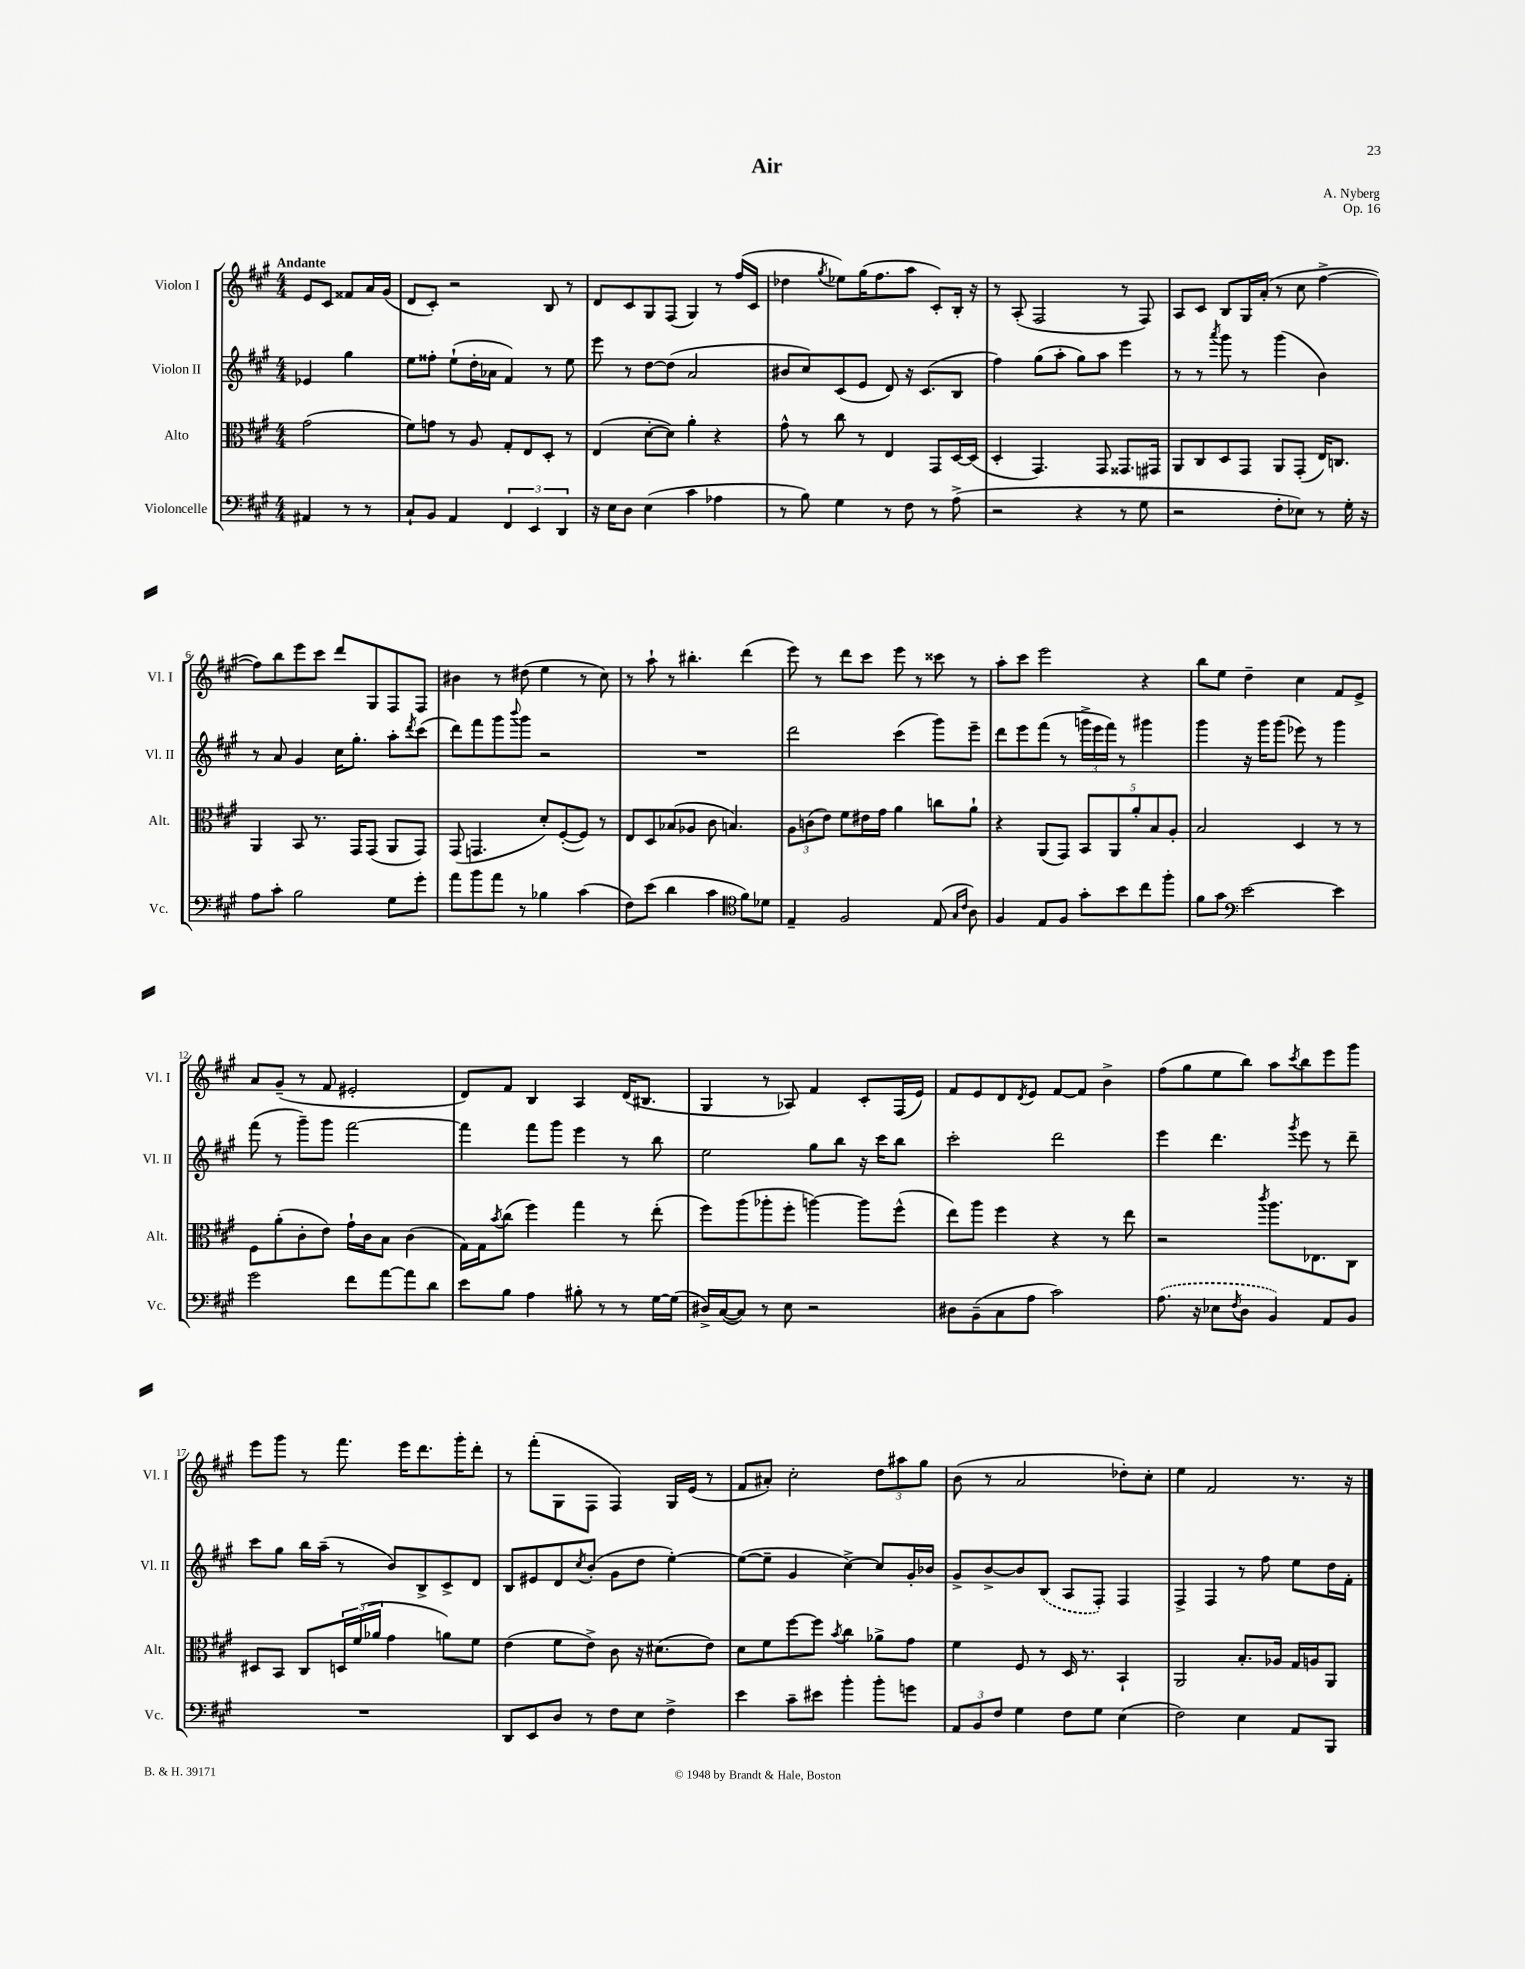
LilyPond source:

\header { title = "Air" composer = "A. Nyberg" opus = "Op. 16" }
<<
\new StaffGroup <<
\new Staff = "s0" \with { instrumentName = "Violon I" shortInstrumentName = "Vl. I" } {
    \clef treble \key a \major \numericTimeSignature \time 4/4 \partial 2 \tempo "Andante"
    e'8 cis'8 fisis'8 a'16 gis'16( |
    d'8 cis'8-.) r2 b8 r8 |
    d'8 cis'8 gis8 fis8( gis4) r8 fis''16( cis'16 |
    des''4 \acciaccatura { gis''8 } ees''8) gis''16( fis''8. a''8 cis'8-.) b16-. r16 |
    r8 a8-.( fis2 r8 fis8) |
    a8 cis'8 b8 gis16 a'16-.( r8 cis''8 fis''4~-> |
    fis''8) b''8 e'''8 cis'''8 d'''8 gis8 fis8 fis8 |
    bis'4 r8 dis''8( e''4 r8 cis''8) |
    r8 a''8-! r8 bis''4.-. d'''4( |
    e'''8) r8 d'''8 cis'''8 e'''8 r8 cisis'''8 r8 |
    a''8-. cis'''8 e'''2 r4 |
    b''8 e''8 d''4-- cis''4 fis'8 e'8-> |
    a'8 gis'8--( r8 fis'8 eis'2-. |
    d'8) fis'8 b4 a4 d'16( bis8. |
    gis4 r8 aes8) fis'4 cis'8-. fis16( e'16) |
    fis'8 e'8 d'8 \acciaccatura { d'8 } e'8 fis'8~ fis'8 b'4-> |
    fis''8( gis''8 e''8 b''8) a''8 \acciaccatura { cis'''8 } b''8 e'''8 gis'''8 |
    e'''8 gis'''8 r8 fis'''8. e'''16 d'''8. gis'''16-. d'''8-. |
    r8 fis'''8-.( gis8 fis8 fis4) gis16 e'16( r8 |
    fis'8 ais'8-.) cis''2-. \tuplet 3/2 { d''8 ais''8 gis''8 } |
    b'8( r8 a'2 des''8-.) cis''8-. |
    e''4 fis'2 r8. r16 \bar "|." |
}
\new Staff = "s1" \with { instrumentName = "Violon II" shortInstrumentName = "Vl. II" } {
    \clef treble \key a \major \numericTimeSignature \time 4/4 \partial 2
    ees'4 gis''4 |
    e''8 fisis''8-. e''8-!( d''16-. aes'16 fis'4) r8 e''8 |
    e'''8 r8 d''8~ d''8( a'2 |
    bis'8 cis''8) cis'8( e'8 d'8) r16 cis'8.( b8 |
    fis''4) gis''8( a''8-. gis''8) a''8 e'''4 |
    r8 r8 \acciaccatura { a'''8 } gis'''8 r8 gis'''4( b'4) |
    r8 a'8 gis'4 cis''16 gis''8.-. a''8-. \acciaccatura { d'''8 } cis'''8( |
    d'''8) fis'''8 gis'''8 \appoggiatura { b'''8 } gis'''8 r2 |
    R1 |
    d'''2 cis'''4( gis'''8) e'''8-- |
    d'''8 e'''8 fis'''8( r8 \tuplet 3/2 { g'''16-> e'''16 fis'''16) } r8 gis'''4 |
    gis'''4 r16 gis'''16 gis'''8( ees'''8) r8 gis'''4 |
    fis'''8( r8 gis'''8--) gis'''8 fis'''2~ |
    fis'''4 fis'''8 gis'''8 e'''4 r8 b''8 |
    e''2 gis''8 b''8 r16 cis'''16 b''8 |
    cis'''2-. d'''2 |
    e'''4 d'''4. \acciaccatura { gis'''8 } e'''8 r8 d'''8-- |
    cis'''8 gis''8 b''16 a''16--( r8 b'8) b8-> cis'8-> d'8 |
    b8 eis'8 d'8 \acciaccatura { cis''8 } b'8-.( gis'8 d''8 e''4~-.) |
    e''8~( e''8-- gis'4 cis''4~->) cis''8 gis'16-. bes'16 |
    gis'8-> b'8~-> b'8 \once \slurDashed b8( a8 fis8-.) fis4 |
    fis4-> fis4 r8 fis''8 e''8 d''16 fis'16-. \bar "|." |
}
\new Staff = "s2" \with { instrumentName = "Alto" shortInstrumentName = "Alt." } {
    \clef alto \key a \major \numericTimeSignature \time 4/4 \partial 2
    gis'2( |
    fis'8) g'8 r8 a8 gis8-. e8 d8-. r8 |
    e4( d'8~-. d'8) a'4-. r4 |
    gis'8-^ r8 cis''8 r8 e4 gis,8 d16~ d16( |
    d4-. gis,4.) gis,8 gisis,8. gis,16 |
    a,8 cis8 d8 gis,8 a,8 gis,8-.( e16) c8. |
    a,4 b,8 r8. gis,16 gis,8( a,8 gis,8) |
    gis,8( g,4. d'8-.) fis8~-.( fis8) r8 |
    e8 d8 bes8( aes8 cis'8 b4.) |
    \tuplet 3/2 { a8 c'8( e'8) } fis'8 eis'16 gis'16 a'4 c''8 a'8-! |
    r4 a,8( gis,8) \tuplet 5/4 { b,8 a,8 a'8-. b8 a8-. } |
    b2 d4 r8 r8 |
    fis8 a'8-.( cis'8-. e'8) gis'16-! cis'16 b8 cis'4( |
    gis16) gis16 \acciaccatura { b'8 } cis''8( fis''4) gis''4 r8 e''8-.( |
    fis''8) a''8( aes''8-. fis''8-. a''4~) a''8 fis''8-^( |
    e''8) a''8 fis''4 r4 r8 e''8 |
    r2 \acciaccatura { cis'''8 } a''8. ees8. cis8 |
    dis8 b,8 cis8 \tuplet 3/2 { d16 fis'16( aes'16 } gis'4 a'8) fis'8 |
    e'4( fis'8 e'8->) cis'8 r16 dis'8.( e'8) |
    d'8 fis'8 fis''8~ fis''8 \acciaccatura { b'8 } cis''4 aes'8-> gis'8 |
    fis'4 fis8 r8 d16 r8. b,4-! |
    a,2 b8.-. aes16 gis16 a16 a,8 \bar "|." |
}
\new Staff = "s3" \with { instrumentName = "Violoncelle" shortInstrumentName = "Vc." } {
    \clef bass \key a \major \numericTimeSignature \time 4/4 \partial 2
    ais,4 r8 r8 |
    cis8-! b,8 a,4 \tuplet 3/2 { fis,4 e,4 d,4 } |
    r16 e16 d8 e4( cis'4 aes4 |
    r8 b8) gis4 r8 fis8 r8 a8->( |
    r2 r4 r8 gis8 |
    r2 fis8-. ees8) r8 gis16-. r16 |
    a8 cis'8-. b2 gis8 gis'8-. |
    a'8 b'8 a'8 r8 bes4 cis'4( |
    fis8) e'8( d'4 cis'4 \clef tenor fis'8) des'8 |
    e4-- fis2 e8( \grace { gis16 cis'16 } a8) |
    fis4 e8 fis8 gis'8-. b'8 cis''8 fis''8-. |
    fis'8 gis'8 \clef bass e'2~ e'4 |
    gis'2 fis'8 a'8~ a'8 d'8 |
    e'8 b8 a4 bis8-. r8 r8 gis16~ gis16( |
    dis16->) cis16~( cis8) r8 e8 r2 |
    dis8 b,8--( cis8 a8 cis'2) |
    \once \slurDashed a8.( r16 ees8 \acciaccatura { fis8 } d8 b,4) a,8 b,8 |
    R1 |
    d,8 e,8 d8 r8 fis8 e8 fis4-> |
    e'4 cis'8-- eis'8 b'4-. b'8-. g'8 |
    \tuplet 3/2 { a,8 b,8 fis8 } gis4 fis8 gis8 e4( |
    fis2) e4 a,8 b,,8 \bar "|." |
}
>>
>>
